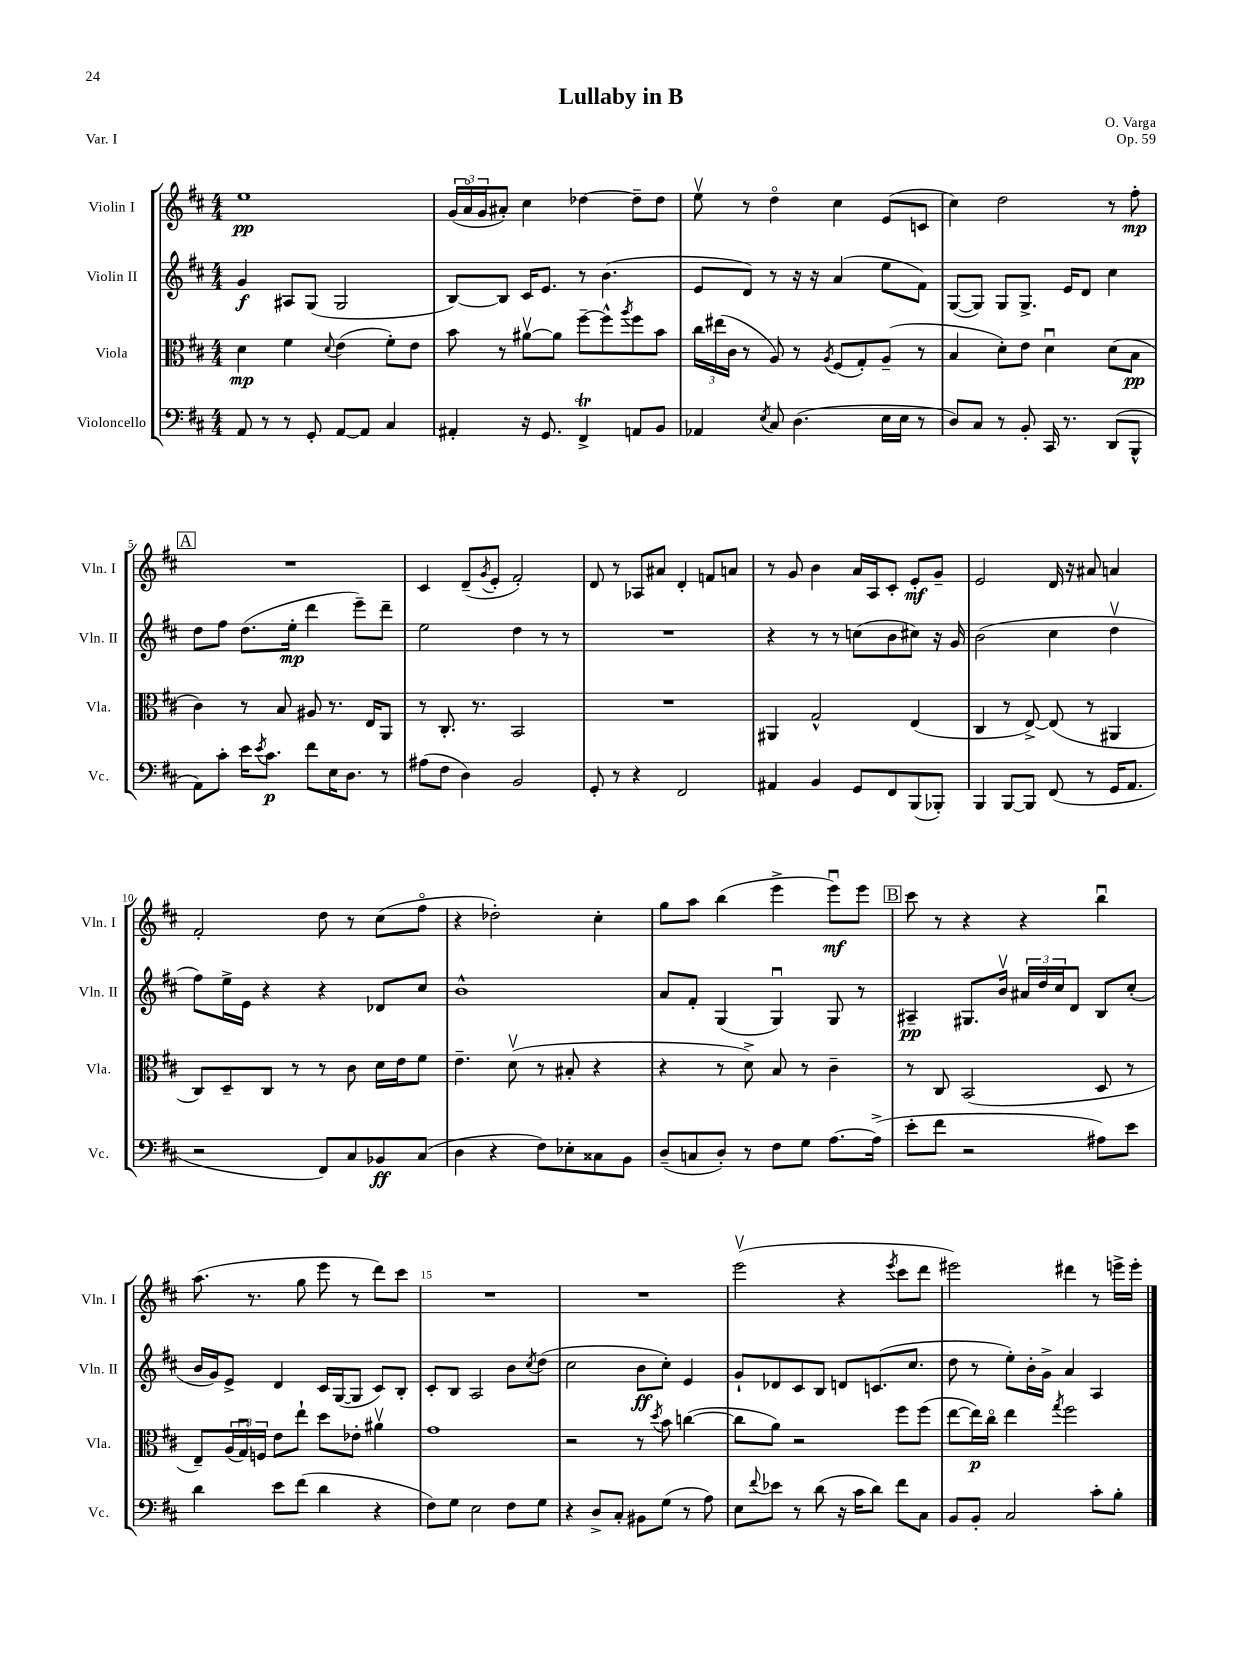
\header { title = "Lullaby in B" composer = "O. Varga" opus = "Op. 59" piece = "Var. I" }
<<
\new StaffGroup <<
\new Staff = "s0" \with { instrumentName = "Violin I" shortInstrumentName = "Vln. I" } {
    \clef treble \key d \major \numericTimeSignature \time 4/4
    e''1\pp |
    \tuplet 3/2 { g'16( a'16\flageolet g'16 } ais'8-.) cis''4 des''4~ des''8-- des''8 |
    e''8\upbow r8 d''4\flageolet cis''4 e'8( c'8 |
    cis''4) d''2 r8 fis''8-.\mp |
    \mark \markup { \box "A" } R1 |
    cis'4 d'8--( \acciaccatura { g'8 } e'8-. fis'2-.) |
    d'8 r8 aes8 ais'8 d'4-. f'8 a'8 |
    r8 g'8 b'4 a'16 a16 cis'8-. e'8-.\mf g'8-- |
    e'2 d'16 r16 ais'8 a'4 |
    fis'2-. d''8 r8 cis''8( fis''8\flageolet |
    r4 des''2-.) cis''4-. |
    g''8 a''8 b''4( e'''4-> e'''8\downbow\mf) e'''8 |
    \mark \markup { \box "B" } cis'''8 r8 r4 r4 b''4\downbow |
    a''8.( r8. g''8 e'''8 r8 d'''8) cis'''8 |
    R1 |
    R1 |
    e'''2\upbow( r4 \acciaccatura { e'''8 } cis'''8 d'''8 |
    eis'''2) dis'''4 r8 e'''16-> e'''16-. \bar "|." |
}
\new Staff = "s1" \with { instrumentName = "Violin II" shortInstrumentName = "Vln. II" } {
    \clef treble \key d \major \numericTimeSignature \time 4/4
    g'4\f ais8 g8( g2 |
    b8~) b8 cis'16 e'8. r8 b'4.( |
    e'8 d'8) r8 r16 r16 a'4( e''8 fis'8) |
    g8~( g8) g8 g8.-> e'16 d'8 cis''4 |
    \mark \markup { \box "A" } d''8 fis''8 d''8.( e''16-.\mp d'''4 e'''8--) d'''8-- |
    e''2 d''4 r8 r8 |
    R1 |
    r4 r8 r8 c''8( b'8 cis''8) r16 g'16 |
    b'2( cis''4 d''4\upbow |
    fis''8) e''16-> e'16 r4 r4 des'8 cis''8 |
    b'1-^ |
    a'8 fis'8-. g4( g4\downbow) g8 r8 |
    \mark \markup { \box "B" } ais4--\pp gis8. b'16\upbow \tuplet 3/2 { ais'16 d''16 cis''16 } d'8 b8 cis''8-.( |
    b'16 g'16) e'8-> d'4 cis'16 g16~( g8 cis'8) b8-. |
    cis'8-. b8 a2 b'8 \acciaccatura { cis''8 } d''8( |
    cis''2 b'8\ff cis''8-.) e'4 |
    g'8-! des'8 cis'8 b8 d'8 c'8.( cis''8. |
    d''8 r8 e''8-.) b'16-. g'16-> a'4 a4 \bar "|." |
}
\new Staff = "s2" \with { instrumentName = "Viola" shortInstrumentName = "Vla." } {
    \clef alto \key d \major \numericTimeSignature \time 4/4
    d'4\mp fis'4 \appoggiatura { d'8 } e'4( fis'8-.) e'8 |
    b'8 r8 ais'8~\upbow ais'8 fis''8~-- fis''8-^ \acciaccatura { a''8 } fis''8 b'8 |
    \tuplet 3/2 { cis''16 eis''16( cis'16 } r8 a8) r8 \acciaccatura { a8 } fis8( g8-.) a8--( r8 |
    b4 d'8-.) e'8 d'4\downbow d'8( b8\pp |
    \mark \markup { \box "A" } cis'4) r8 b8 ais8 r8. e16 a,8 |
    r8 cis8.-. r8. b,2 |
    R1 |
    ais,4 g2-^ e4( |
    cis4 r8 e8~->) e8( r8 ais,4 |
    cis8) d8-- cis8 r8 r8 cis'8 d'16 e'16 fis'8 |
    e'4.-- d'8\upbow( r8 bis8-. r4 |
    r4 r8 d'8->) b8 r8 cis'4-- |
    \mark \markup { \box "B" } r8 cis8 b,2( d8 r8 |
    e8--) \tuplet 3/2 { a16( g16\downbow) f16 } e'8 e''8-! d''8 ees'8-. ais'4\upbow |
    g'1 |
    r2 r8 \acciaccatura { d''8 } b'8 c''4~( |
    c''8 a'8) r2 fis''8 fis''8( |
    e''8~ e''16\p) cis''16\flageolet e''4 \acciaccatura { g''8 } fis''2 \bar "|." |
}
\new Staff = "s3" \with { instrumentName = "Violoncello" shortInstrumentName = "Vc." } {
    \clef bass \key d \major \numericTimeSignature \time 4/4
    a,8 r8 r8 g,8-. a,8~ a,8 cis4 |
    ais,4-. r16 g,8. fis,4->\trill a,8 b,8 |
    aes,4 \acciaccatura { e8 } cis8 d4.( e16 e16 r8 |
    d8) cis8 r8 b,8-. cis,16 r8. d,8( b,,8-^ |
    \mark \markup { \box "A" } a,8) cis'8-. e'16 \acciaccatura { e'8 } cis'8.\p fis'8 e16 d8. r8 |
    ais8( fis8 d4) b,2 |
    g,8-. r8 r4 fis,2 |
    ais,4 b,4 g,8 fis,8 b,,8( bes,,8-.) |
    b,,4 b,,8~ b,,8 fis,8( r8 g,16 a,8. |
    r2 fis,8) cis8 bes,8\ff cis8( |
    d4 r4 fis8) ees8-. cisis8 b,8 |
    d8--( c8 d8-.) r8 fis8 g8 a8.~ a16->( |
    \mark \markup { \box "B" } e'8-. fis'8 r2 ais8) e'8 |
    d'4 e'8 fis'8( d'4 r4 |
    fis8) g8 e2 fis8 g8 |
    r4 d8-> cis8-. bis,8 g8( r8 a8) |
    e8 \appoggiatura { fis'8 } ees'8 r8 d'8( r16 cis'16 d'8) fis'8 cis8 |
    b,8 b,8-. cis2 cis'8-. b8-. \bar "|." |
}
>>
>>
\layout { \context { \Score \override BarNumber.break-visibility = ##(#f #t #t) barNumberVisibility = #(every-nth-bar-number-visible 5) } }
